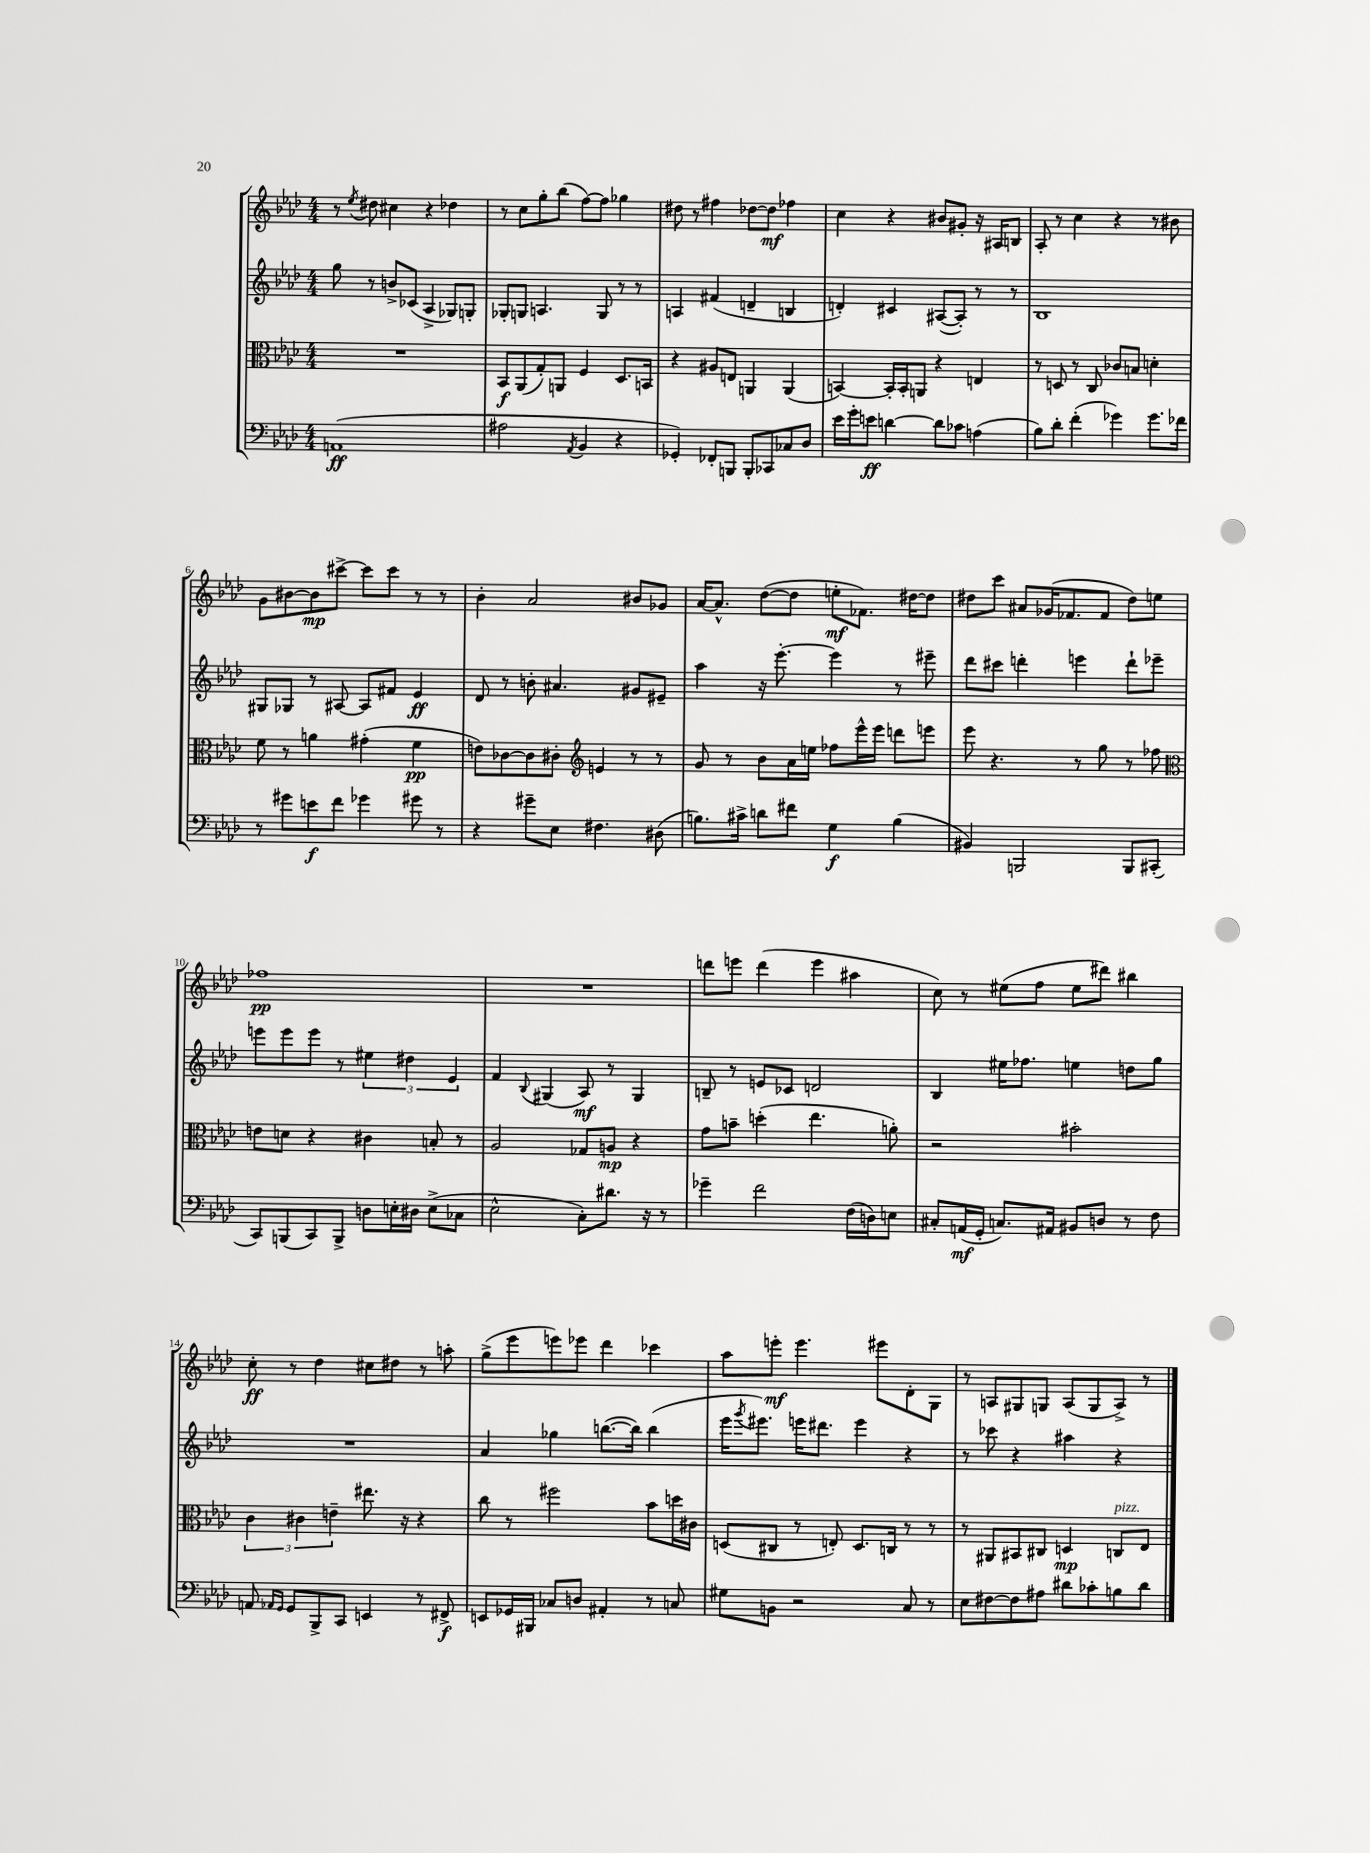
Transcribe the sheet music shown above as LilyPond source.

<<
\new StaffGroup <<
\new Staff = "s0" {
    \clef treble \key aes \major \numericTimeSignature \time 4/4
    r8 \acciaccatura { ees''8 } dis''8 cis''4 r4 des''4 |
    r8 c''8 g''8-. bes''8( f''8~) f''8 ges''4 |
    dis''8 r8 fis''4 des''8~ des''8\mf fes''4 |
    c''4 r4 bis'8 gis'8-. r16 ais16 b8 |
    aes8-. r8 c''4 r4 r8 bis'8 |
    g'8 bis'8~ bis'8\mp cis'''8~-> cis'''8 cis'''8 r8 r8 |
    bes'4-. aes'2 bis'8 ges'8 |
    aes'16~ aes'8.-^ des''8~( des''8 e''8-.\mf fes'8.) dis''16~ dis''8 |
    dis''8 c'''8 ais'8 ges'16( fes'8. fes'8 dis''8) e''8 |
    fes''1\pp |
    R1 |
    d'''8 e'''8 d'''4( e'''4 ais''4 |
    c''8) r8 eis''8( f''8 eis''8 dis'''8) bis''4 |
    c''8-.\ff r8 des''4 cis''8 dis''8 r8 a''8-. |
    g''8->( ees'''8 e'''8) ees'''8 des'''4 ces'''4 |
    aes''8 e'''8-.\mf e'''4. eis'''8 des'8-. g8 |
    r8 a8 gis8 g8 a8( g8 a8->) r8 \bar "|." |
}
\new Staff = "s1" {
    \clef treble \key aes \major \numericTimeSignature \time 4/4
    g''8 r8 b'8-> ces'8( aes4-> ges8) g8-. |
    ges8-. g8 a4. g8 r8 r8 |
    a4 fis'4( d'4-- b4 |
    d'4-.) cis'4 ais8~( ais8-.) r8 r8 |
    bes1 |
    gis8 ges8 r8 ais8~ ais8 fis'8 ees'4\ff |
    des'8 r8 b'8-. ais'4. gis'8 eis'8-- |
    aes''4 r16 ees'''8.~-. ees'''4 r8 eis'''8-- |
    des'''8 cis'''8 d'''4-. e'''4 d'''8-! ees'''8-- |
    e'''8 e'''8 e'''8 r8 \tuplet 3/2 { eis''4 dis''4 ees'4 } |
    f'4 \appoggiatura { bes8 } gis4( aes8\mf) r8 gis4 |
    b8-- r8 e'8 ces'8 d'2 |
    bes4 eis''16 fes''8. e''4 d''8 g''8 |
    R1 |
    aes'4 ges''4 b''8.~( b''16) b''4( |
    ees'''16 \acciaccatura { g'''8 } eis'''8.) e'''16 dis'''8. e'''4 r4 |
    r8 ces'''8 r4 ais''4 r4 \bar "|." |
}
\new Staff = "s2" {
    \clef alto \key aes \major \numericTimeSignature \time 4/4
    R1 |
    bes,8\f aes,8( g8-.) a,8 f4 des8. b,16 |
    r4 ais8 e8 a,4 a,4( |
    b,4~) b,16-. b,16-. a,8 r4 e4 |
    r8 d8 r8 c8 ces'8 b8 d'4-. |
    f'8 r8 a'4 gis'4-.( f'4\pp |
    e'8) ces'8~ ces'8 cis'8-. \clef treble e'4 r8 r8 |
    g'8 r8 bes'8 aes'16 e''16 fes''8 ees'''16-^ ees'''16 d'''8 e'''8 |
    ees'''8 r4. r8 g''8 r8 fes''8 |
    \clef alto e'8 d'8 r4 cis'4 b8-. r8 |
    aes2 ges8 a8\mp r4 |
    g'8 b'8-- d''4-.( ees''4. a'8-.) |
    r2 bis'2-. |
    \tuplet 3/2 { c'4 cis'4 e'4-- } eis''8. r16 r4 |
    c''8 r8 fis''2 bes'8 d''16 cis'16 |
    d8( cis8 r8 e8-.) d8. c16 r8 r8 |
    r8 ais,8 bis,8 cis8 d4\mp c8^\markup { \italic "pizz." } ees8 \bar "|." |
}
\new Staff = "s3" {
    \clef bass \key aes \major \numericTimeSignature \time 4/4
    a,1\ff( |
    ais2 \acciaccatura { aes,8 } bes,4 r4 |
    ges,4-.) fes,8-. b,,8 b,,8-. ces,8 ces8 des8 |
    ees'16 g'16-. e'8\ff d'4~ d'8 ces'8 a4( |
    bes8) des'8-. f'4-.( ges'4) ges'8. fes'16 |
    r8 gis'8 e'8\f f'8 ges'4 gis'8 r8 |
    r4 gis'8-- ees8 fis4. dis8( |
    b8.) cis'16-> d'8 fis'8 g4\f b4( |
    bis,4) b,,2 b,,8 cis,8-.( |
    c,8) b,,8( c,8) b,,8-> d8 e16-. dis16 e8->( ces8 |
    ees2-^ c8-.) dis'8. r16 r8 |
    ges'4-- f'2 f16( d16) e8 |
    cis8-. a,16\mf( g,16-. c8.) ais,16 bis,8 d8 r8 f8 |
    a,8 \grace { aes,16 g,16 } g,8 bes,,8-> c,8 e,4 r8 fis,8->\f |
    e,8 ges,16 bis,,16 ces8 d8 ais,4-. r8 c8 |
    gis8 b,8 r2 c8 r8 |
    ees8 fis8~ fis8 ais8 dis'8 ces'8-. b8 dis'8 \bar "|." |
}
>>
>>
